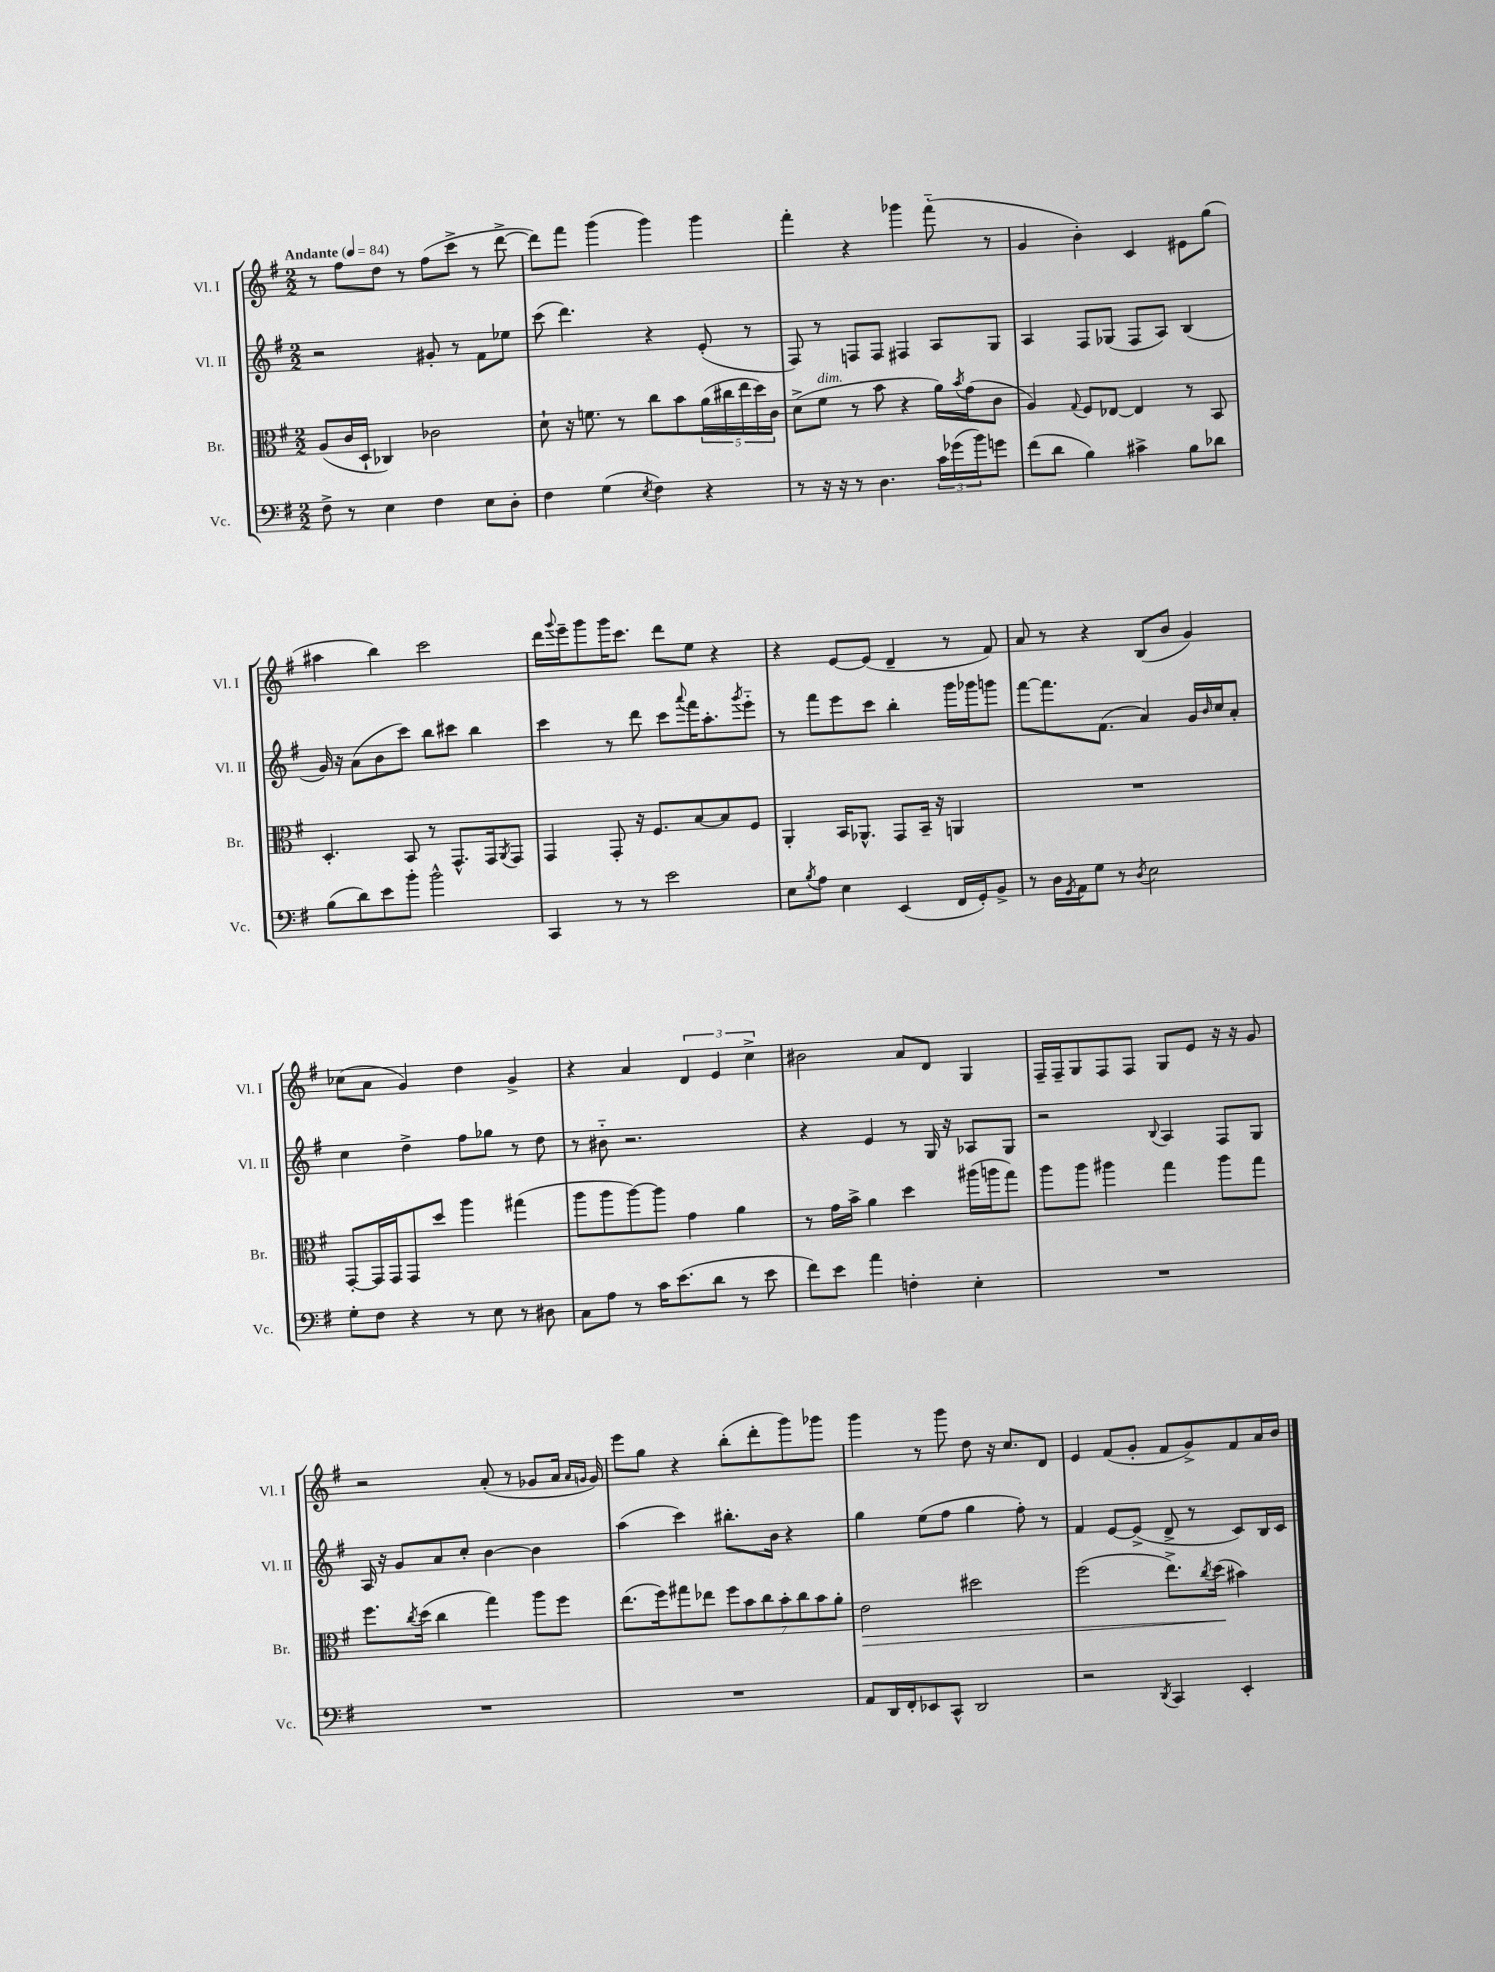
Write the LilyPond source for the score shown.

<<
\new StaffGroup <<
\new Staff = "s0" \with { instrumentName = "Vl. I" shortInstrumentName = "Vl. I" } {
    \clef treble \key g \major \numericTimeSignature \time 2/2 \tempo "Andante" 4 = 84
    r8 fis''8 d''8 r8 fis''8( c'''8-> r8 d'''8~-> |
    d'''8) fis'''8 g'''4( g'''4) g'''4 |
    fis'''4-. r4 ges'''4 fis'''8-_( r8 |
    g'4 b'4-.) c'4 eis'8 g''8( |
    ais''4 b''4) c'''2 |
    d'''16 \appoggiatura { g'''8 } e'''16-- g'''8 g'''16 c'''8. d'''8 e''8 r4 |
    r4 e'8~ e'8( d'4-- r8 fis'8) |
    a'8 r8 r4 b8( b'8 g'4) |
    ces''8( a'8 g'4) d''4 g'4-> |
    r4 a'4 \tuplet 3/2 { d'4 e'4 c''4-> } |
    bis'2 a'8 d'8 g4 |
    fis16-- fis16-- g8 fis8 fis8 g8 e'8 r16 r16 g'8 |
    r2 a'8-.( r8 ges'8 a'16 \grace { a'16 g'16 } g'16) |
    e'''8 g''8 r4 b''8-.( d'''8-. g'''8) ges'''8 |
    g'''4 r8 g'''8 d''8 r16 c''8. d'8 |
    e'4 fis'8( g'8-. fis'8 g'8->) fis'8 a'16 b'16 \bar "|." |
}
\new Staff = "s1" \with { instrumentName = "Vl. II" shortInstrumentName = "Vl. II" } {
    \clef treble \key g \major \numericTimeSignature \time 2/2
    r2 gis'8-. r8 fis'8 ees''8 |
    c'''8( d'''4.) r4 e'8-.( r8 |
    fis8) r8 f8 f8 fis4 a8 g8 |
    a4 fis8 ges8( fis8 a8) b4( |
    g'16) r16 a'8( b'8 c'''8) b''8 cis'''8 b''4 |
    c'''4 r8 d'''8 c'''8 \appoggiatura { a'''8 } fis'''16 a''8.-. \acciaccatura { g'''8 } e'''8-_ |
    r8 fis'''8 e'''8 c'''8 b''4-. g'''16 ges'''16 g'''8 |
    fis'''8~ fis'''8. fis'8.( a'4) g'16 \grace { b'16 } c''16 a'8-. |
    c''4 d''4-> fis''8 ges''8 r8 d''8 |
    r8 bis'8-_ r2. |
    r4 e'4 r8 g16 r16 aes8 g8 |
    r2 \appoggiatura { b8 } a4 fis8 g8 |
    a16 r16 g'8 a'8 c''8-. b'4~ b'4 |
    a''4( c'''4) bis''8.-. b'16 r4 |
    g''4 e''8( fis''8 g''4 fis''8-.) r8 |
    fis'4 e'8~ e'8->( d'8-> r8 c'8) b16 c'16 \bar "|." |
}
\new Staff = "s2" \with { instrumentName = "Br." shortInstrumentName = "Br." } {
    \clef alto \key g \major \numericTimeSignature \time 2/2
    a8( c'16 d16-! ces4) ces'2 |
    d'8-! r16 f'8. r8 c''8 b'8 \tuplet 5/4 { a'16( cis''16 e''16 d''16) c'16 } |
    d'8->( fis'8^\markup { \italic "dim." } r8 b'8 r4 a'16) \acciaccatura { b'8 } g'16( c'8 |
    a4) \appoggiatura { g8 } fis8 ees8~ ees4 r8 b,8 |
    d4.-. b,8 r8 g,8.-^ g,16 \acciaccatura { a,8 } g,8 |
    g,4 g,8-. r16 fis8. b8~ b8 fis8 |
    a,4-. b,16 aes,8.-^ g,8 b,16-- r16 a,4 |
    R1 |
    g,8~-. g,16 g,16 g,8 d''8 a''4 gis''4( |
    a''8 a''8 a''8~) a''8 g'4 a'4 |
    r8 g'16 b'16-> a'4 d''4 ais''16( a''16 g''8) |
    a''8 a''8 ais''4 g''4 ais''8 g''8 |
    fis''8. \acciaccatura { c''8 } d''16( c''4 g''4) a''8 fis''8 |
    e''8.( fis''16) gis''8 ees''8 \tuplet 7/4 { fis''8 b'8 c''8 b'8-. c''8 b'8 a'8-. } |
    e'2\> dis''2 |
    fis''2( e''8.->) \acciaccatura { c''8 } d''16\!( bis'4) \bar "|." |
}
\new Staff = "s3" \with { instrumentName = "Vc." shortInstrumentName = "Vc." } {
    \clef bass \key g \major \numericTimeSignature \time 2/2
    fis8-> r8 e4 fis4 e8 d8-. |
    fis4 g4( \acciaccatura { e8 } fis4) r4 |
    r8 r16 r16 r8 d4. \tuplet 3/2 { c'16 ges'16( b'16) } g'8 |
    fis'8( d'8 b4) cis'4-> b8 des'8 |
    b8( d'8) e'8 b'8-. b'2-^ |
    c,4 r8 r8 e'2 |
    e8 \acciaccatura { b8 } a8 e4 e,4( fis,16 g,16-.) b,8-> |
    r8 d16 \acciaccatura { g,8 } a,16 g8 r8 \acciaccatura { d8 } e2 |
    g8-. fis8 r4 r8 e8 r8 dis8 |
    c8 a8 r8 c'16 e'8.( d'8 r8 e'8 |
    fis'8) e'8 a'4 f4-. e4-. |
    R1 |
    R1 |
    R1 |
    a,8 d,16 fis,16-. ees,8 c,8-^ d,2 |
    r2 \acciaccatura { d,8 } c,4 e,4-. \bar "|." |
}
>>
>>
\layout { \context { \Score \remove "Bar_number_engraver" } }
